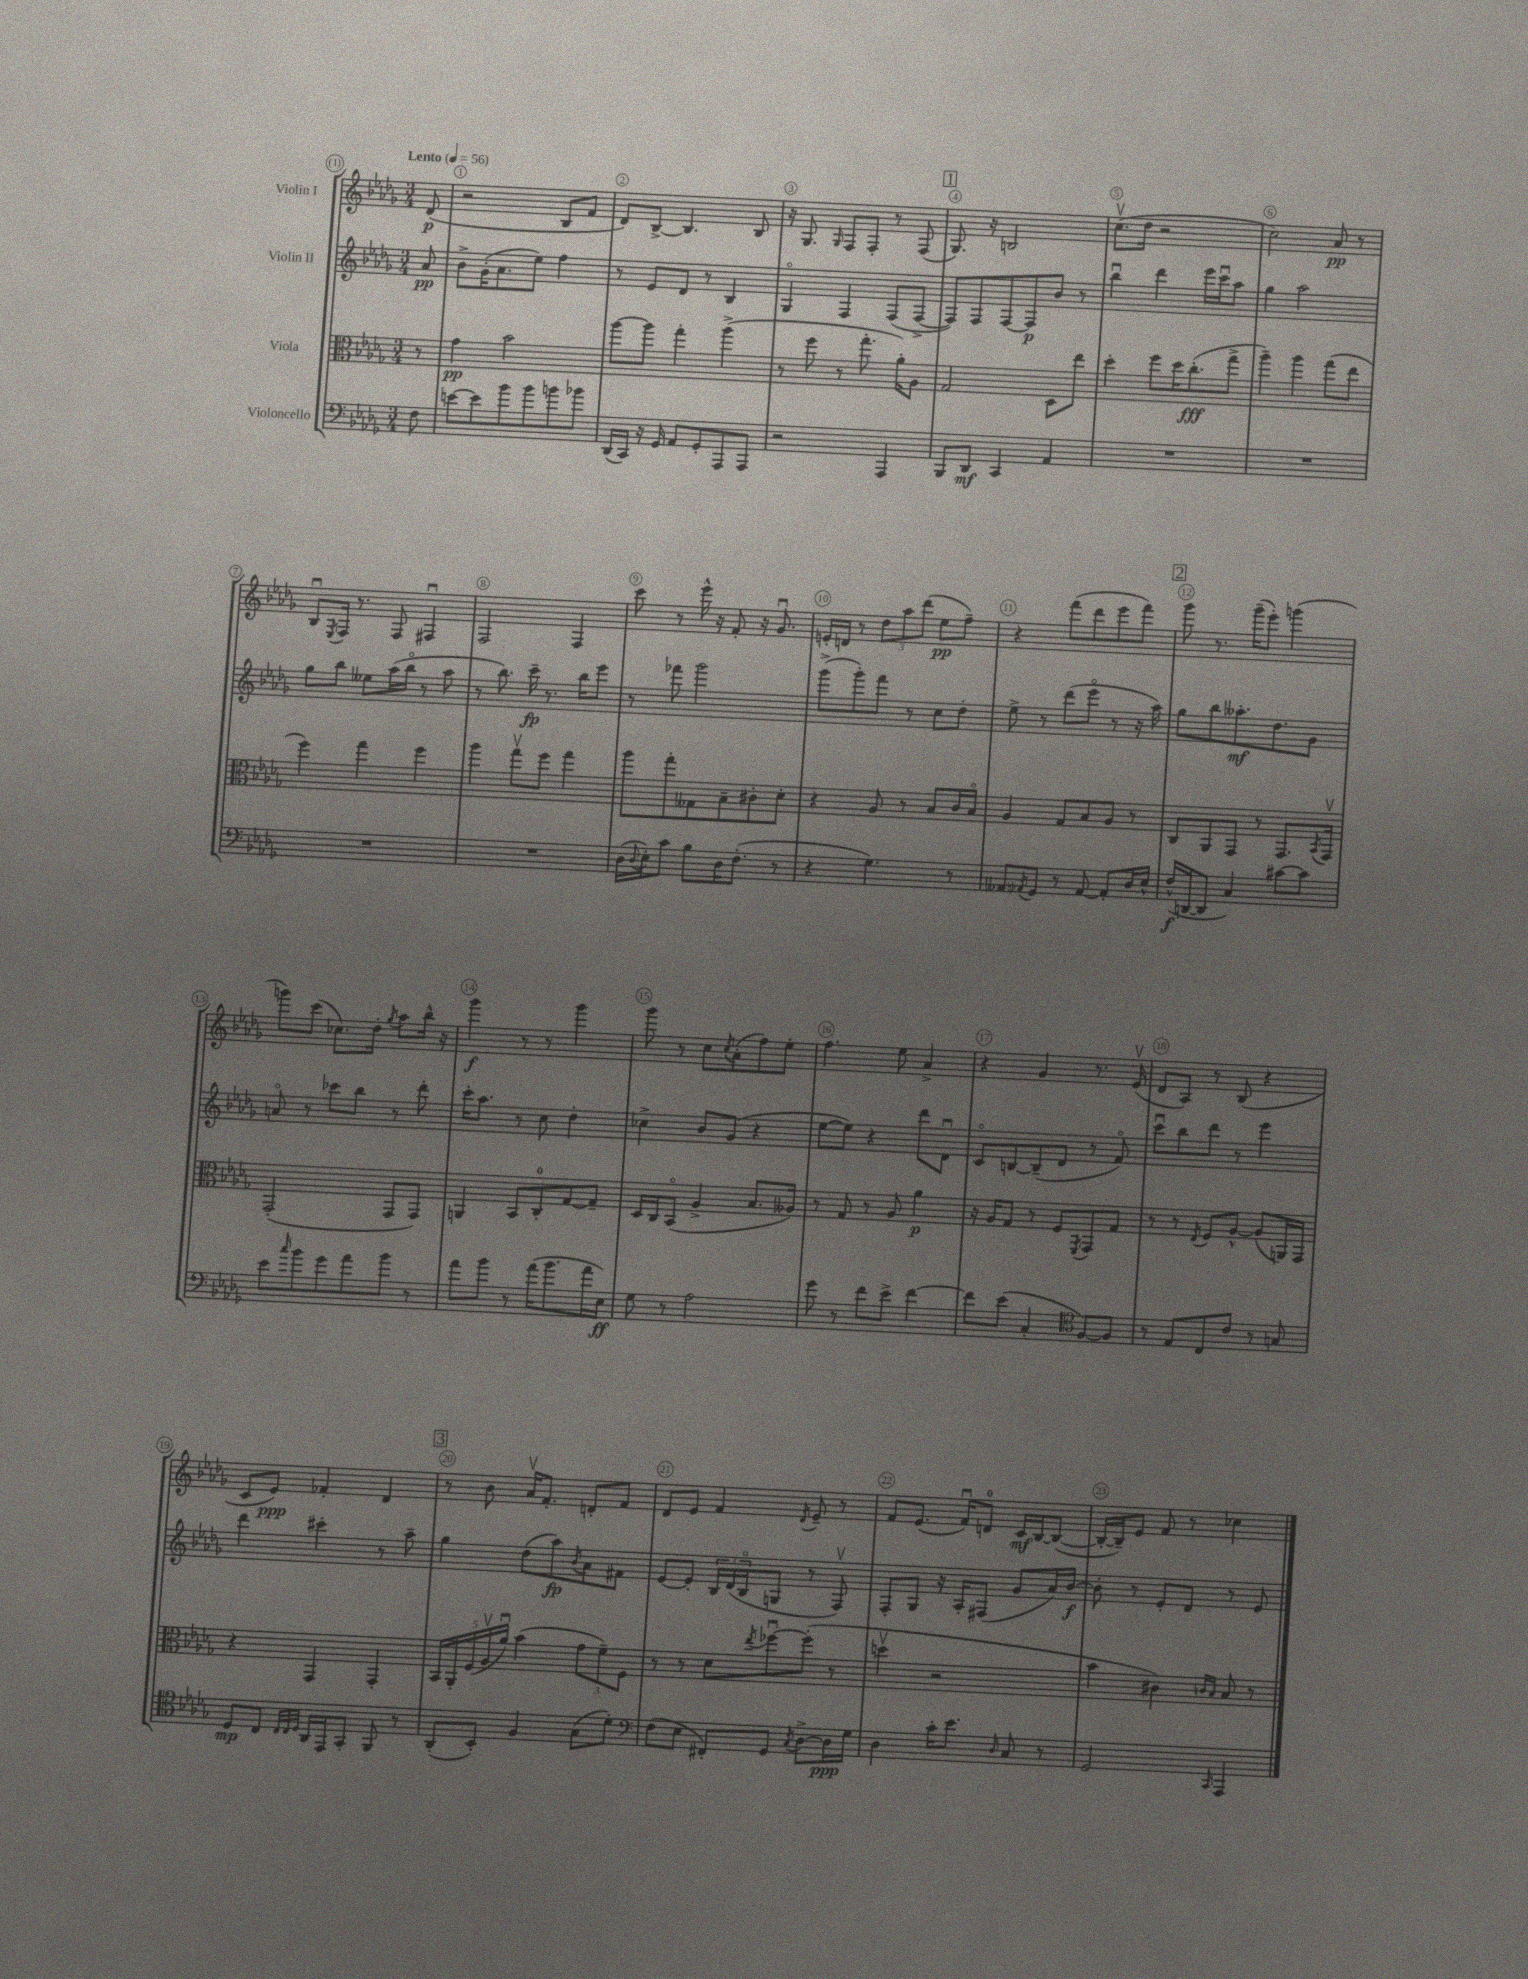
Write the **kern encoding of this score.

**kern	**kern	**kern	**kern
*staff4	*staff3	*staff2	*staff1
*clefF4	*clefC3	*clefG2	*clefG2
*k[b-e-a-d-g-]	*k[b-e-a-d-g-]	*k[b-e-a-d-g-]	*k[b-e-a-d-g-]
*M3/4	*M3/4	*M3/4	*M3/4
*MM56	*MM56	*MM56	*MM56
8F\	8r	8a-/	(8d-/
=	=	=	=
[8e\L	4g-\	8b-^\L	2r
8e\]	.	(16g-'\K	.
.	.	8.a-\	.
8b-\	2b-\	.	.
8b-\	.	8ee-\J)	.
8b\	.	4ff\	8B-/L
8b-\J	.	.	8f/J
=	=	=	=
(16DD-/LL	[8aa-\L	8r	8d-/L)
16CC/JJ)	.	.	.
16r	8aa-\]J	8e-/L	[8B-^/J
16GG-/	.	.	.
8AA-/L	4gg-'\	8d-/J	4.B-/]
8GG-'/	.	8r	.
8AAA-/	(4aa-^\	4B-/	.
8AAA-/J	.	.	8B-/
=	=	=	=
2r	8r	4G-o/	16r
.	.	.	8.G-/
.	8ff\	.	.
.	.	.	16qqG-/
.	8r	4F/	8F/L
.	8.gg-'\	.	8F'/J
4AAA-/	.	(8F/L	8r
.	16a-'\LK)	.	.
.	8A-\J	[8F^/J	(8F/
=	=	=	=
8BBB-/L	2G-/	8F/]L)	8.G-/)
8DD-/J	.	8F/	.
.	.	.	16r
4CC/	.	[8F/	2B/
.	.	8F/]	.
4AA-/	8D-\L	8b-/J	.
.	8ee-\J	8r	.
=	=	=	=
2.r	4dd-'\	4bb-u\	(8.ccv\L
.	.	.	16dd-\Jk
.	8ff\L	4ddd-\	2r
.	16dd-\K	.	.
.	(8.cc'\	.	.
.	.	16eee-\LL	.
.	.	16cccu\J	.
.	8gg-^\J	8aa-\J	.
=	=	=	=
2.r	4aa-~\)	4gg-\	2cc\)
.	4aa-\	2aa-\	.
.	(8gg-\L	.	8a-/
.	8ee-\J	.	8r
=	=	=	=
2.r	4ff\)	8gg-\L	8B-u/L
.	.	.	8qE-/
.	.	8bb-\J	16F/Jk
.	.	.	8.r
.	4gg-\	8ee--\L	.
.	.	(16aa-\L	8F/
.	.	16bb-o\JJ	.
.	4ff\	8r	4F#u/
.	.	8aa-\	.
=	=	=	=
2.r	4aa-\	8r	2F/
.	.	8.bb-\)	.
.	8gg-v\L	.	.
.	.	16ccc~\	.
.	8ff\J	8.r	.
.	4gg-\	.	4F/
.	.	16bb-\LK	.
.	.	8eee-\J	.
=	=	=	=
(16D-\LL	8aa-\L	8r	8ccc\
8qqD-/	.	.	.
16E-'\J)	.	.	.
8c\J	8gg-'\	8fff-\	8r
8B-\L	8G--\	2ggg-\	16eee-^^\
.	.	.	16r
16D-\K	8B-~\	.	8f'/
(8.F'\J	.	.	.
.	8c#'\	.	16r
.	.	.	8.g-u/
8r	8d-'\J	.	.
=	=	=	=
4r	4r	(8ggg-^\L	16e'/LL
.	.	.	16d/JJ
.	.	8ggg-'\)	8r
4.G-\)	8A-/	8fff\J	12dd-\L
.	.	.	12aa-\
.	8r	8r	.
.	.	.	(12ddd-\J
.	8B-/L	8cc\L	8ee-\L
8r	16c/L	8dd-'\J	8ff~\J)
.	16B-o/JJ	.	.
=	=	=	=
8AA--/L	4A-/	8ee-^\	4r
8qAA-/	.	.	.
8GG-/J	.	8r	.
8r	8G-/L	(8ddd-\L	(8fff\L
[8AA-/	8B-/	8eee-o\J	8ddd-\
8AA-'/]L	8A-/J	8r	8eee-\
16D-/L	8r	16r	8fff\J)
16E-^^/JJ	.	16aa-\)	.
=	=	=	=
(16F^^/LL	8C/L	8gg-\L	8ggg-\
[16DD/J	.	.	.
8DD/]J	8AA-/	8bb-\	8.r
4C/)	8GG-/J	8.aa--'\	.
.	.	.	(16ggg-~\LK
.	8r	.	8eee-'\J)
.	.	8.dd-\	.
[8c#\L	8.GG-/L	.	(4ggg\
8c#\]J	.	8g-\J	.
.	8qBB-/	.	.
.	16GG-v/Jk	.	.
=	=	=	=
8e-\L	(2GG-'/	8ao/	8ggg\L)
16qqcc/	.	.	.
8b-\	.	8r	(8ccc\J
8g-\	.	8ccc-\L	8.cc-\L)
8a-\	.	8bb-\J	.
.	.	.	16dd-'\Jk
.	.	.	8qgg-/
8b-\J	8GG-/L	8r	8aa-\L
8r	8GG-/J)	8ddd-'\	16bb-^^\Jk
.	.	.	16r
=	=	=	=
8a-\L	4AA/	16ccc'\LK	4ggg-\
.	.	8.aa-\J	.
8b-\J	.	.	.
8r	8BB-/L	8r	8r
(16a-\LK	8C'/	8cc\	8r
8.b-\	.	.	.
.	[8G-/	4dd-'\	4ggg-\
16a-\L	8G-~/]J	.	.
16E-\JJ)	.	.	.
=	=	=	=
8G-\	16D-/LL	4cc-^\	8ggg-\
.	16C/J	.	.
8r	(8BB-o/J	.	8r
2A-\	4A-^/	8b-/L	8cc\L
.	.	.	8qcc/
.	.	(8g-/J	(8a-'\
.	8.B-/L	4r	8ff\)
.	.	.	8ee-'\J
.	16A--/Jk)	.	.
=	=	=	=
8g-\	8r	[8ee-\L	4.ff\
8r	8G-/	8ee-\]J)	.
8f\L	8r	4r	.
8e-^\J	8A-/	.	8ee-\
[4f\	4a-\	8ddd-\L	4a-^/
.	.	8d-u\J	.
=	=	=	=
8f\]L	16r	8co/L	4r
.	16A-/LK	.	.
(8e-\J	8G-/J	[8B/	.
4C'/	8r	(8B~/]	4g-/
.	8F/L	8d-/J	.
*clefC4	*	*	*
.	8qFF/	.	.
[8F/L)	8GG-/	8r	8.r
8F/]J	8G-/J	8fo/)	.
.	.	.	(16e-v/
=	=	=	=
8r	8r	8cccu\L	8d-/L
8E-/L	8r	8bb-\	8A-/J)
.	8qE-/	.	.
8C/	8F/L	8ddd-\J	8r
8c/J	[8A-^^/J	8r	(8B-/
8r	(8A-/]L	4eee-\	4r
8G/	16AA/L)	.	.
.	16GG-/JJ	.	.
=	=	=	=
8D-/L	4r	4ddd-\	8c/L
8C/J	.	.	8e-/J)
32qqC/LLL	.	.	.
32qqC/	.	.	.
32qqD-/JJJ	.	.	.
16AA-/LL	4GG-/	4ccc#'\	4f-'/
16EE-/J	.	.	.
8GG-'/J	.	.	.
8FF/	4GG-'/	8r	4d-/
8r	.	8aa-~\	.
=	=	=	=
(8AA-'/L	20BB-/LL	4gg-\	8r
.	20AA-'/	.	.
.	(20F/	.	.
8BB-'/J)	.	.	8b-\
.	20A-v/	.	.
.	20a-u/JJ)	.	.
4F/	(4b-\	(8dd-\L	16a-v/LK
.	.	.	8.f'/J
.	.	8aa-\)	.
.	.	8qb-/	.
(8G-\L	12g-\L	8a-\	8d'/L
.	12f~\)	.	.
8d-'\J)	.	8f#\J	8f/J
.	12F\J	.	.
=	=	=	=
*clefF4	*	*	*
(8F\L	8r	[8e-/L	8d-/L
8E-\J	8r	8e-'/]J	8e-/J
8FF#'/L)	8d-\L	24B-/LL	4f/
.	.	(24d-/	.
.	.	24B-o/J	.
.	8qee-/	.	.
8GG-/J	[8ff-u\	8G/J	.
8qC/	.	.	8qd-/
[8D-^\L	(8ff-'\]J	8r	8e-~/
16D-\]L	8r	8Fv/)	8r
16G-\JJ	.	.	.
=	=	=	=
4D-\	4ddv\	8F'/L	8f/L
.	.	8G-/J	(8.e-/J
16c'\LK	2r	16r	.
8.e-\J	.	16A-'/LK	16fu/LK)
.	.	(8F#/J	8d/J
16qqD-/	.	.	.
8C/	.	8g-/L	16c/LL
.	.	.	[16B-/J
8r	.	16a-/L)	(8B-/_J
.	.	[16b-/JJ	.
=	=	=	=
2GG-/	4b-\	8b-'\]	16B-'/_LL
.	.	.	16B-~/]J)
.	.	8r	8e-/J
.	4c#\)	8e-'/L	8f/
.	.	8d-/J	8r
.	16qqc/LL	.	.
16qqCC/	16qqB-/JJ	.	.
4AAA-/	8B-/	8r	4cc-\
.	8r	8e-/	.
==	==	==	==
*-	*-	*-	*-
